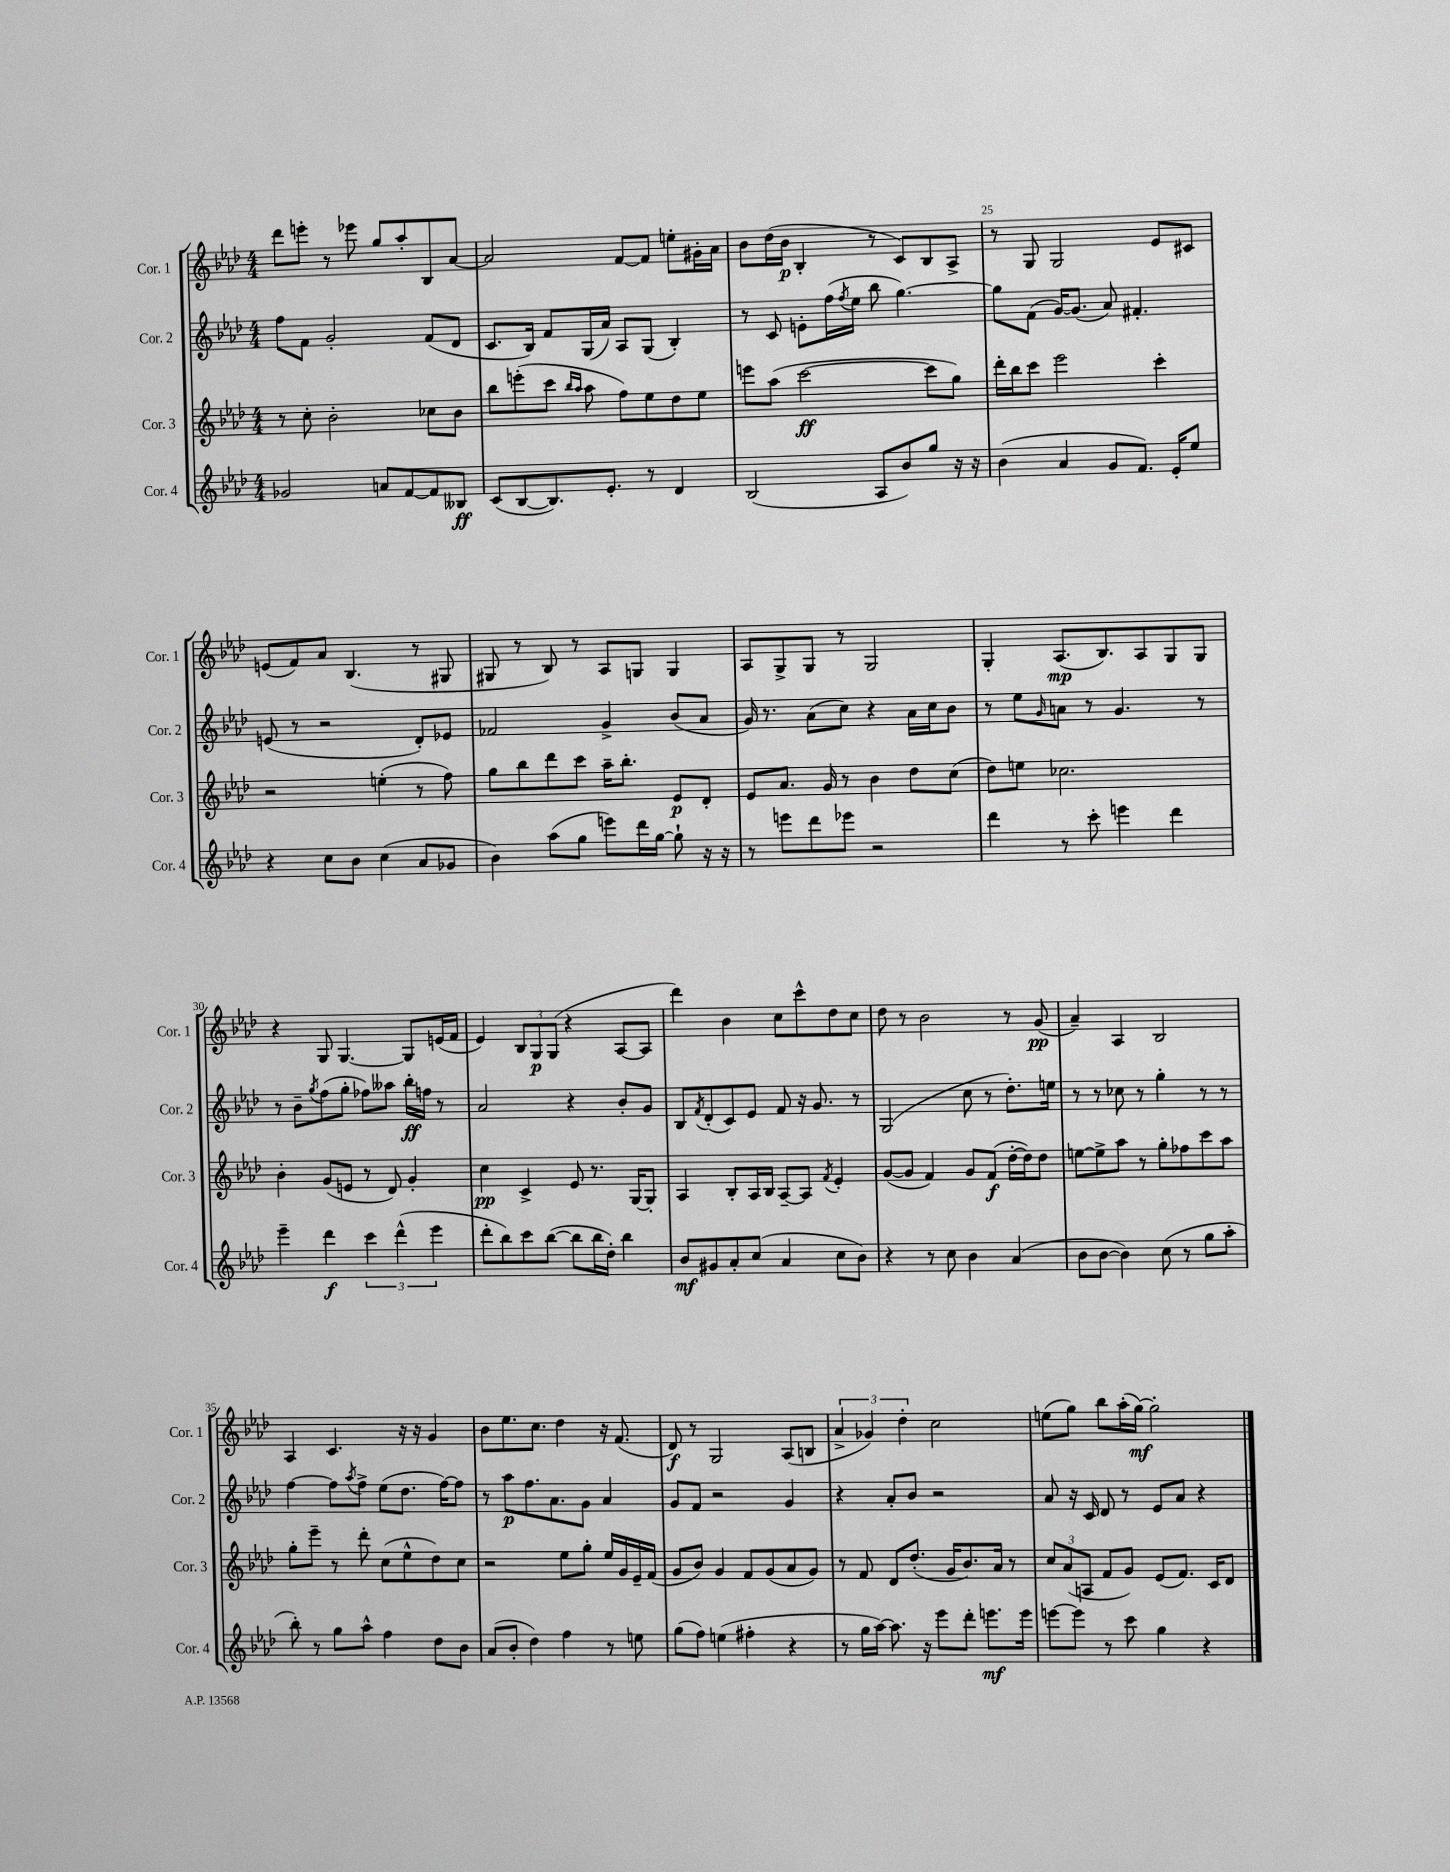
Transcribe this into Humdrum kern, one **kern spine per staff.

**kern	**kern	**kern	**kern
*staff4	*staff3	*staff2	*staff1
*clefG2	*clefG2	*clefG2	*clefG2
*k[b-e-a-d-]	*k[b-e-a-d-]	*k[b-e-a-d-]	*k[b-e-a-d-]
*M4/4	*M4/4	*M4/4	*M4/4
2g-	8r	8ff	8ddd-
.	8cc'	8f	8eee'
.	2b-'	2g'	8r
.	.	.	8eee-
8a	.	.	8gg
[8f	.	.	8aa-'
8f]	8cc-	(8f	8B-
8B--	8b-	8d-	[8a-
=	=	=	=
(8c	8bb-	8.c	2a-]
[8B-	(8eee'	.	.
.	.	16B-)	.
8.B-])	8ccc	8f	.
.	16qqbb-	.	.
.	16qqaa-	.	.
.	8aa-	(16G	.
8.e-'	.	16a-)	.
.	8ff)	8A-	[8f
8r	8ee-	(8G	8f]
4d-	8dd-	4B-')	8ee'
.	8ee-	.	16g#'
.	.	.	16a-
=	=	=	=
(2B-	8eee	8r	8b-
.	(8aa-	8c	(16dd-
.	.	.	16b-
.	[2ccc	8e'	4B-'
.	.	(16ff	.
.	.	8qff	.
.	.	16ee-	.
8A-	.	8bb-	8r
8b-)	.	[4.gg)	8c)
8gg	8ccc]	.	8B-
16r	8gg)	.	8A-^
16r	.	.	.
=	=	=	=
(4b-	16ddd-'	8gg]	8r
.	16bb-	.	.
.	8ccc	(8f	8G
4a-	2eee-	[16g)	2G
.	.	(8.g]	.
8g	.	8a-)	.
8.f)	.	4.f#'	.
.	4ccc'	.	8e-
16e-'	.	.	.
8ee-	.	.	8c#
=	=	=	=
4r	2r	(8e	(8e
.	.	8r	8f)
8cc	.	2r	8a-
8b-	.	.	(4.B-
(4cc	(4ee'	.	.
8a-	8r	8d-')	8r
8g-	8ff)	8e-	8G#
=	=	=	=
4b-)	8gg	2f-	8G#
.	8bb-	.	8r
(8aa-	8ddd-	.	8B-)
8gg	8ccc	.	8r
8eee)	16aa-~	4g^	8A-
.	8.bb-'	.	.
16ddd-	.	.	8G
[16gg	.	.	.
8gg`]	8e-	(8b-	4G
16r	8d-'	8a-	.
16r	.	.	.
=	=	=	=
8r	8e-	16g)	8A-
.	.	8.r	.
8eee	8.a-	.	8G^
8ddd-	.	(8a-	8G
.	16g	.	.
8eee-	8r	8cc)	8r
2r	4b-	4r	2G
.	8dd-	16a-	.
.	.	16cc	.
.	(8cc	8b-	.
=	=	=	=
4ddd-	8dd-)	8r	4G'
.	8ee	8ee-	.
.	.	16qqg	.
8r	2.cc-	8a	(8.A-
8ccc'	.	8r	.
.	.	.	8.B-)
4eee	.	4.g	.
.	.	.	8A-
4ddd-	.	.	8G
.	.	8r	8G
=	=	=	=
4eee-~	4b-'	8r	4r
.	.	8b-~	.
.	.	8qgg	.
4ddd-	(8g	(8ff	8G
.	8e	8gg'	[4.G
6ccc	8r	8ff-)	.
.	8d-)	8aa--	.
(6ddd-^^	.	.	.
.	4g'	16bb-'	8G]
.	.	16ff	.
6eee-	.	.	.
.	.	8r	(16e
.	.	.	16f
=	=	=	=
8ddd-'	4cc	2a-	4e-)
8bb-)	.	.	.
8ccc	4c^	.	12B-
.	.	.	12G
([8bb-	.	.	.
.	.	.	(12G
8bb-]	8e-	4r	4r
16bb-	8.r	.	.
16dd-')	.	.	.
4bb-	.	8b-'	[8A-
.	[16G	.	.
.	8G']	8g	8A-]
=	=	=	=
8b-	4A-	8B-	4ddd-)
.	.	8qf	.
8g#	.	(8d-'	.
8a-'	8B-'	8c)	4b-
(8cc	16A-	8e-	.
.	16B-	.	.
4a-	[8A-~	8f	8cc
.	8A-]	16r	8ccc^^
.	.	8.g	.
.	8qf	.	.
8cc	4e-'	.	8dd-
8b-)	.	8r	8cc
=	=	=	=
4r	([8g	(2G	8dd-
.	8g]	.	8r
8r	4f)	.	2b-
8cc	.	.	.
4b-	8g	8cc	.
.	(8f	8r	.
(4a-	[16dd-'	8.dd-')	8r
.	16dd-])	.	.
.	8dd-	.	(8g
.	.	16ee	.
=	=	=	=
8b-	[8ee	8r	4a-~)
[8b-	8ee^]	8r	.
4b-])	8aa-	8cc-	4A-
.	8r	8r	.
(8cc	8gg'	4gg'	2B-
8r	8ff-	.	.
8gg	8ccc	8r	.
8aa-'	8aa-	8r	.
=	=	=	=
8bb-')	8gg'	[4ff	4A-
8r	8eee-~	.	.
8gg	8r	8ff]	4.c
.	.	8qaa-	.
8aa-^^	8ddd-'	8ff^	.
4ff	(8cc	(8ee-	.
.	8ee-^^	8.dd-	16r
.	.	.	16r
8dd-	8dd-)	.	4g
.	.	[16ff)	.
8b-	8cc	8ff]	.
=	=	=	=
(8a-	2r	8r	8b-
8b-'	.	8aa-	8.ee-
4dd-)	.	8.ff	.
.	.	.	8.cc
.	.	8.a-	.
4ff	8ee-	.	4dd-
.	8gg'	8g	.
8r	16ee-	4a-	16r
.	16g	.	(8.f
8ee	16e-~	.	.
.	(16f	.	.
=	=	=	=
(8gg	8g	8g	8d-)
8ff)	8b-)	8f	8r
(4ee	4g	2r	2G
4ff#'	8f	.	.
.	(8g	.	.
4r	8a-	4g	(8A-
.	8g)	.	8B
=	=	=	=
8r	8r	4r	6a-^
16gg	8f	.	.
.	.	.	6g-)
[16aa-)	.	.	.
8.aa-]	8d-	8a-'	.
.	.	.	6dd-'
.	(8.dd-'	8b-	.
16r	.	.	.
8eee-	.	2r	2cc
.	16g	.	.
8ddd-'	8.b-)	.	.
8.eee	.	.	.
.	16a-	.	.
.	8r	.	.
16eee	.	.	.
=	=	=	=
[8eee	12cc	8a-	(8ee
.	(12a-	.	.
8eee]	.	16r	8gg)
.	12A	.	.
.	.	16c	.
8r	8f	8d-	8bb-
8ccc	8g)	8r	(16aa-'
.	.	.	[16gg)
4gg	(8e-	8e-	2gg']
.	8.f)	8a-	.
4r	.	4r	.
.	16c	.	.
.	8d-	.	.
==	==	==	==
*-	*-	*-	*-
